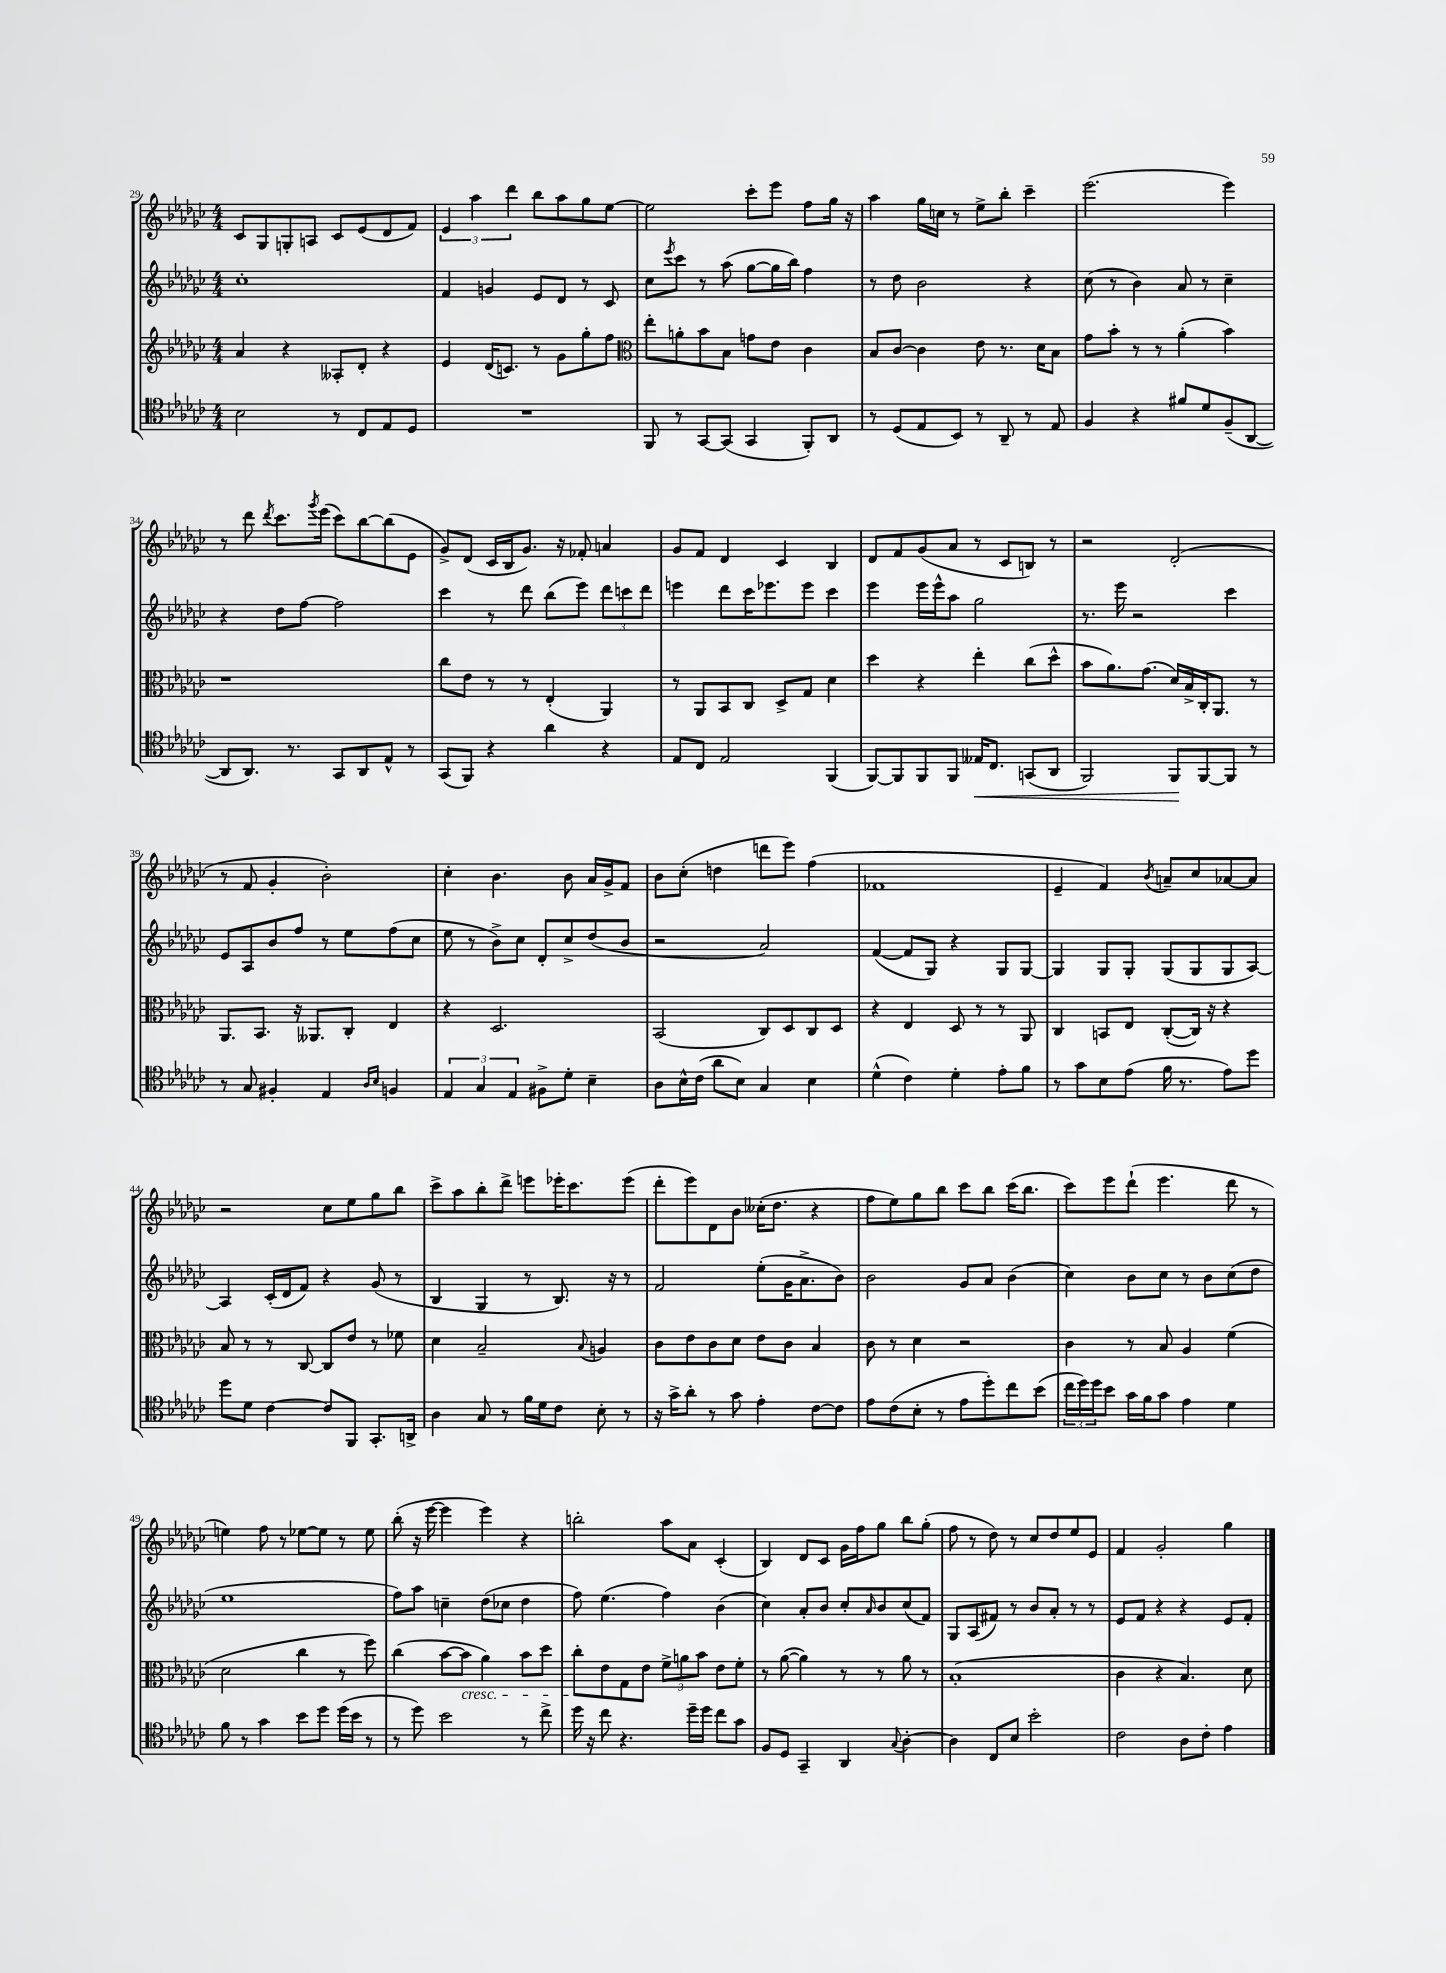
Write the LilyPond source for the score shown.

<<
\new StaffGroup <<
\new Staff = "s0" {
    \clef treble \key ges \major \numericTimeSignature \time 4/4
    ces'8 ges8 g8-. a8 ces'8 ees'8( des'8 f'8) |
    \tuplet 3/2 { ees'4 aes''4 des'''4 } bes''8 aes''8 ges''8 ees''8~ |
    ees''2 ces'''8-. ees'''8 f''8 ges''16 r16 |
    aes''4 ges''16 c''16 r8 ees''8-> bes''8-. ces'''4-- |
    ees'''2.( ees'''4) |
    r8 des'''8 \acciaccatura { des'''8 } ces'''8. \acciaccatura { ges'''8 } ees'''16( ces'''8) bes''8~ bes''8( ees'8 |
    ges'8->) des'8( ces'16 bes16 ges'8.) r16 fes'8-. a'4 |
    ges'8 f'8 des'4 ces'4 bes4 |
    des'8 f'8 ges'8( aes'8 r8 ces'8 b8) r8 |
    r2 des'2-.( |
    r8 f'8 ges'4-. bes'2-.) |
    ces''4-. bes'4. bes'8 aes'16 ges'16-> f'8 |
    bes'8 ces''8-.( d''4 d'''8 ees'''8) f''4( |
    fes'1 |
    ees'4-- f'4) \acciaccatura { bes'8 } a'8-- ces''8 aes'8~ aes'8 |
    r2 ces''8 ees''8 ges''8 bes''8 |
    ces'''8-> aes''8 bes''8-. des'''8-> e'''8 ees'''16-. ces'''8. ees'''8( |
    des'''8-. ees'''8) des'8 bes'8 ceses''16-.( des''8. r4 |
    f''8 ees''8) ges''8 bes''8 ces'''8 bes''8 ces'''16( bes''8. |
    ces'''8) ees'''8 des'''8-!( ees'''4. des'''8 r8 |
    e''4) f''8 r8 ees''8~ ees''8 r8 ees''8 |
    bes''8-.( r16 ees'''16~ ees'''4 ees'''4) r4 |
    b''2-. aes''8 aes'8 ces'4-.( |
    bes4) des'8 ces'8 ges'16 f''16 ges''8 bes''8 ges''8-.( |
    f''8 r8 des''8) r8 ces''8 des''8 ees''8 ees'8 |
    f'4 ges'2-. ges''4 \bar "|." |
}
\new Staff = "s1" {
    \clef treble \key ges \major \numericTimeSignature \time 4/4
    ces''1-. |
    f'4 g'4 ees'8 des'8 r8 ces'8 |
    ces''8 \acciaccatura { ees'''8 } ces'''8 r8 aes''8( ges''8~ ges''16 bes''16) f''4 |
    r8 des''8 bes'2 r4 |
    ces''8( r8 bes'4) aes'8 r8 ces''4-- |
    r4 des''8 f''8~ f''2 |
    ces'''4 r8 des'''8 bes''8( ees'''8) \tuplet 3/2 { des'''8 c'''8 des'''8 } |
    e'''4 des'''8 ces'''16 ees'''8. ees'''8 ces'''4 |
    ees'''4 ees'''16 ees'''16-^ aes''8 ges''2 |
    r8. ees'''16 r2 ces'''4 |
    ees'8 aes8 bes'8 f''8 r8 ees''8 f''8( ces''8 |
    ees''8 r8 bes'8->) ces''8 des'8-. ces''8-> des''8( bes'8 |
    r2 aes'2) |
    f'4~( f'8 ges8) r4 ges8 ges8~ |
    ges4 ges8 ges8-. ges8( ges8 ges8 aes8~) |
    aes4 ces'16-.( des'16 f'8) r4 ges'8( r8 |
    bes4 ges4 r8 bes8.) r16 r8 |
    f'2 ees''8-.( ges'16 aes'8.-> bes'8) |
    bes'2 ges'8 aes'8 bes'4( |
    ces''4) bes'8 ces''8 r8 bes'8 ces''8( des''8 |
    ees''1 |
    f''8) aes''8 c''4-- des''8( ces''8 des''4 |
    f''8) ees''4.( f''4) bes'4( |
    ces''4) aes'8-. bes'8 ces''8-. \grace { aes'16 } bes'8 ces''8( f'8) |
    ges8 aes8( fis'8) r8 bes'8 aes'8-. r8 r8 |
    ees'8 f'8 r4 r4 ees'8 f'8-. \bar "|." |
}
\new Staff = "s2" {
    \clef treble \key ges \major \numericTimeSignature \time 4/4
    aes'4 r4 aeses8-. des'8-. r4 |
    ees'4 des'16( c'8.) r8 ges'8 ges''8-. f''8 |
    \clef alto ees''8-. a'8-. bes'8 bes8 g'8 ees'8 ces'4 |
    bes8 ces'8~ ces'4 ees'8 r8. des'16 bes8 |
    ges'8 bes'8-. r8 r8 aes'4-.( bes'4) |
    r1 |
    ces''8 ees'8 r8 r8 ees4-.( aes,4) |
    r8 aes,8 bes,8 ces8 des8-> ges8 des'4 |
    des''4 r4 ees''4-. ces''8( des''8-^ |
    bes'8 aes'8.) ges'8.( des'16) bes16-> ces16-. aes,8. r8 |
    aes,8. bes,8. r16 aeses,8. ces8-. ees4 |
    r4 des2. |
    bes,2( ces8) des8 ces8 des8 |
    r4 ees4 des8 r8 r8 aes,8 |
    ces4 b,8 ees8 ces8~-.( ces16) r16 r4 |
    bes8 r8 r8 ces8~ ces8 ees'8 r8 fes'8 |
    des'4 bes2-- \appoggiatura { bes8 } a4 |
    ces'8 ees'8 ces'8 des'8 ees'8 ces'8 bes4 |
    ces'8 r8 des'4 r2 |
    ces'4 r8 bes8 aes4 f'4( |
    des'2 ces''4 r8 f''8) |
    ces''4( bes'8~ bes'8\cresc aes'4) bes'8 des''8 |
    ces''8-.\! ees'8 ges8 ees'8 \tuplet 3/2 { f'8-> a'8 bes'8 } ees'8 f'8-. |
    r8 aes'8~( aes'4) r8 r8 aes'8 r8 |
    bes1-.( |
    ces'4 r4 bes4.) des'8 \bar "|." |
}
\new Staff = "s3" {
    \clef tenor \key ges \major \numericTimeSignature \time 4/4
    bes2 r8 ces8 ees8 des8 |
    R1 |
    f,8 r8 ges,8~ ges,8( ges,4 f,8-.) aes,8 |
    r8 des8( ees8 bes,8) r8 aes,8-- r8 ees8 |
    f4 r4 fis'8 des'8 f8--( aes,8~ |
    aes,8 aes,8.) r8. ges,8 aes,8 ees8-^ r8 |
    ges,8( f,8) r4 aes'4 r4 |
    ees8 ces8 ees2 f,4( |
    f,8~) f,8 f,8 f,8 eeses16\< ces8. g,8( aes,8 |
    f,2) f,8\! f,8~ f,8 r8 |
    r8 ges8 fis4-. ees4 \grace { aes16 bes16 } f4 |
    \tuplet 3/2 { ees4 ges4 ees4 } fis8-> des'8-. bes4-- |
    aes8 bes16-^ ces'16( aes'8 bes8) ges4 bes4 |
    des'4-^( ces'4) des'4-. ees'8-. f'8 |
    r8 ges'8 bes8 ees'8( f'16 r8. ees'8) des''8 |
    des''8 des'8 ces'4~ ces'8 f,8 ges,8.-. a,16-> |
    aes4 ges8 r8 f'16 des'16 ces'8 bes8-. r8 |
    r16 ges'16-> aes'8-. r8 ges'8 ees'4-. ces'8~ ces'8 |
    ees'8 ces'8( bes8-. r8 ees'8 des''8-.) ces''8 bes'8( |
    \tuplet 3/2 { ces''16 des''16) des''16 } bes'8 ges'16 f'16 ges'8 ees'4 des'4 |
    f'8 r8 ges'4 bes'8 des''8 des''16( bes'16 r8 |
    r8 des''8) bes'2 r8 ces''8-> |
    des''16 r16 ces''8 r4. des''16-- des''16 ces''8 ges'8 |
    f8 des8 ges,4-- aes,4 \appoggiatura { ges8 } aes4~-. |
    aes4 ces8 bes8 bes'2-. |
    ces'2 aes8 ces'8-. ees'4 \bar "|." |
}
>>
>>
\layout { \context { \Score currentBarNumber = #29 } }
